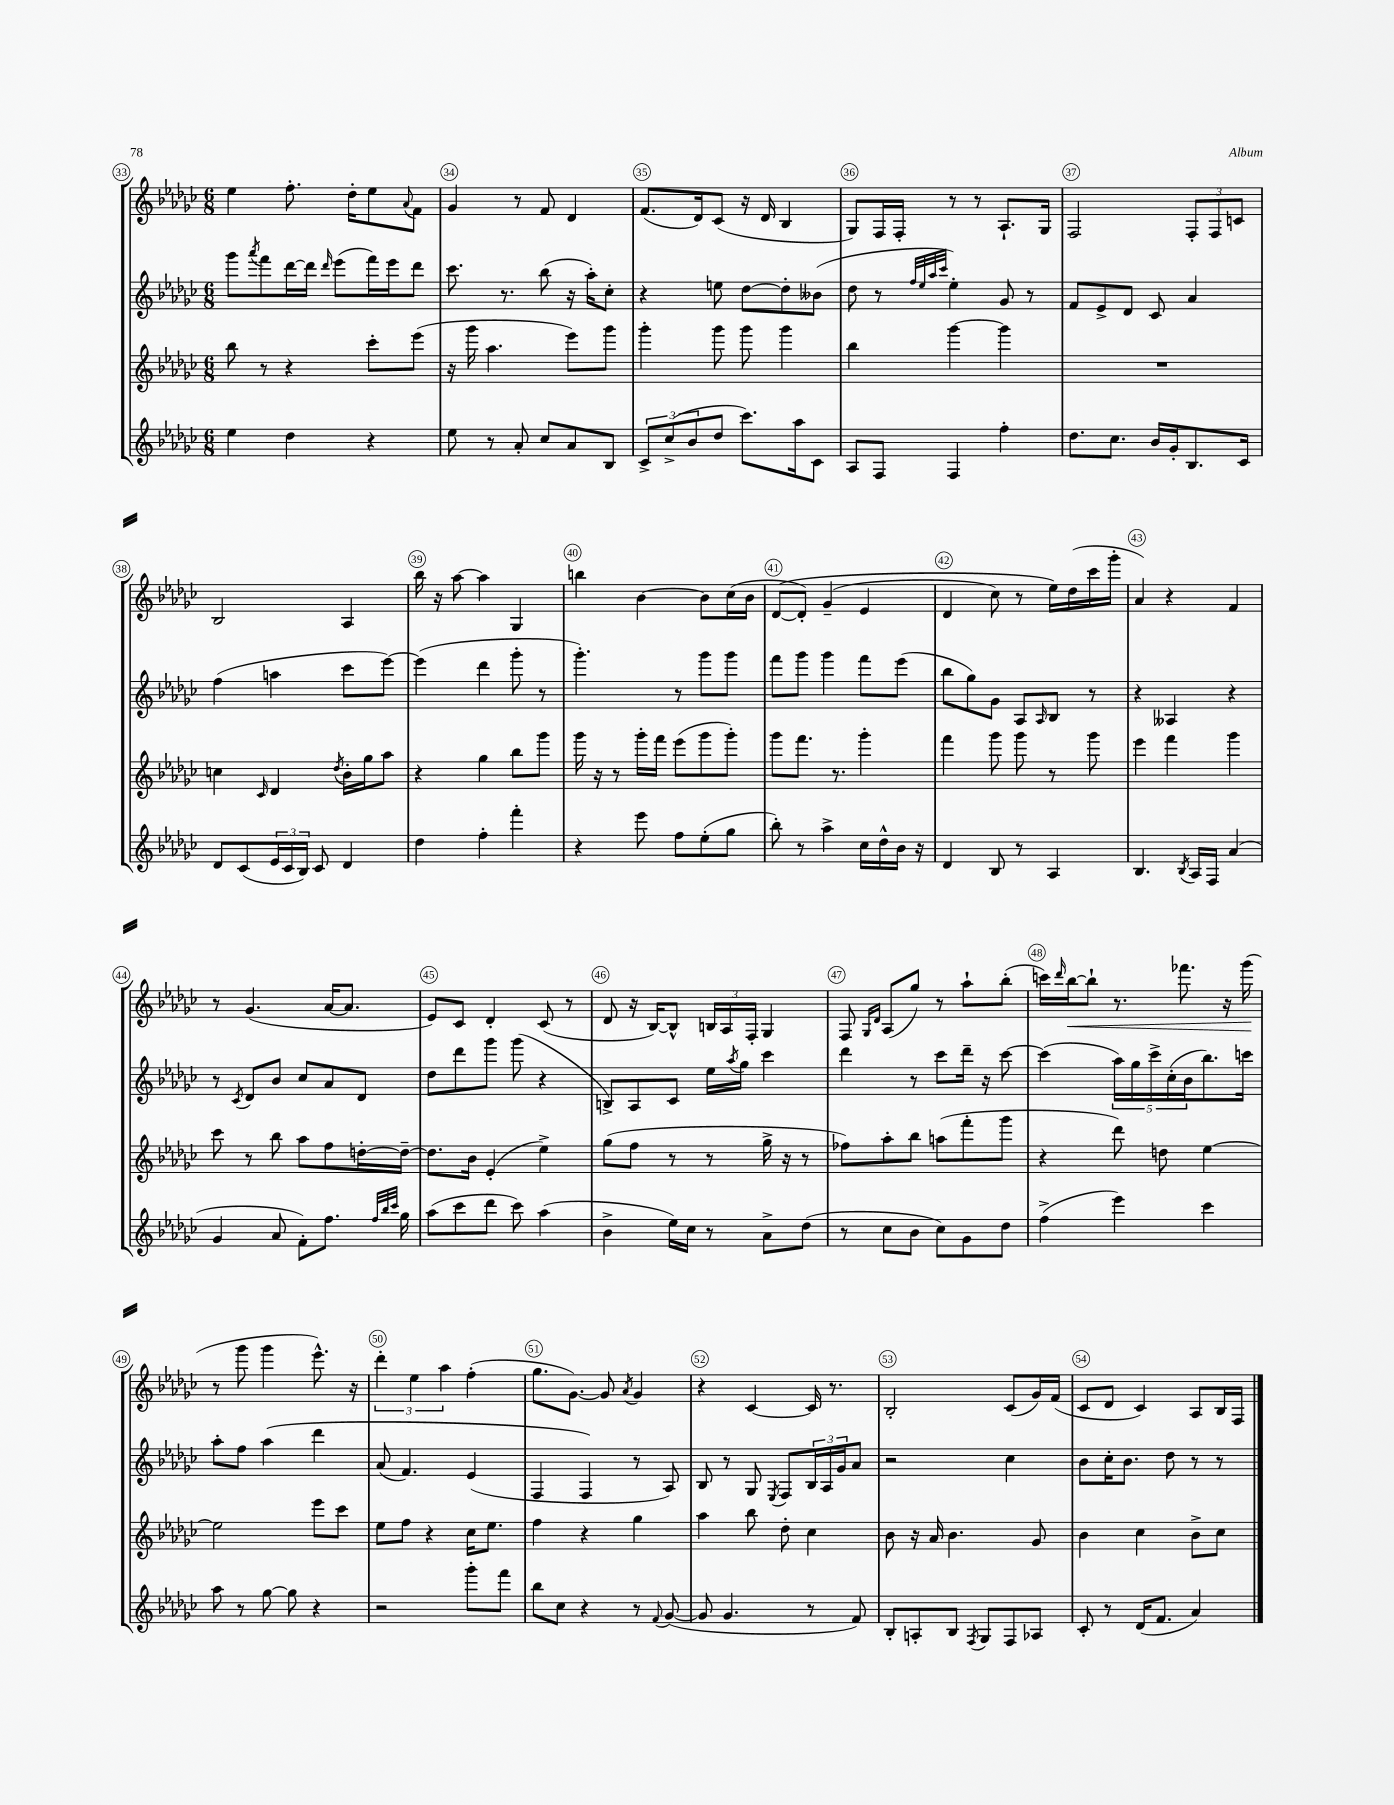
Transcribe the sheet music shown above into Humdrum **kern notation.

**kern	**kern	**kern	**kern
*staff4	*staff3	*staff2	*staff1
*clefG2	*clefG2	*clefG2	*clefG2
*k[b-e-a-d-g-c-]	*k[b-e-a-d-g-c-]	*k[b-e-a-d-g-c-]	*k[b-e-a-d-g-c-]
*M6/8	*M6/8	*M6/8	*M6/8
4ee-	8bb-	8ggg-	4ee-
.	.	8qaaa-	.
.	8r	8fff	.
4dd-	4r	[16ddd-	8.ff'
.	.	16ddd-]	.
.	.	16qqddd-	.
.	.	(8eee-	.
.	.	.	16dd-'
4r	8ccc-'	16fff)	8ee-
.	.	16eee-	.
.	.	.	8qqa-
.	(8eee-	8ddd-	8f
=	=	=	=
8ee-	16r	8.ccc-	4g-
.	16ggg-	.	.
8r	4.aa-	.	.
.	.	8.r	.
8a-'	.	.	8r
8cc-	.	(8bb-	8f
8a-	8eee-)	16r	4d-
.	.	16aa-')	.
8B-	8ggg-	8cc-'	.
=	=	=	=
12c-^	4ggg-'	4r	(8.f
(12cc-^	.	.	.
12b-	.	.	.
.	.	.	16d-)
8dd-	8ggg-	8ee	(8c-
8.ccc-)	8ggg-	[8dd-	16r
.	.	.	16d-
.	4ggg-	8dd-']	4B-
16aa-	.	.	.
8c-	.	(8b--	.
=	=	=	=
8A-	4bb-	8dd-	8G-)
8F	.	8r	16F
.	.	.	16F'
.	.	32qqff	.
.	.	32qqee-	.
.	.	32qqaa-	.
.	.	32qqccc-	.
4F	[4ggg-	4ee-')	8r
.	.	.	8r
4ff'	4ggg-]	8g-	8.A-`
.	.	8r	.
.	.	.	16G-
=	=	=	=
8.dd-	2.r	8f	2F
.	.	8e-^	.
8.cc-	.	.	.
.	.	8d-	.
16b-	.	8c-	.
16g-'	.	.	.
8.B-	.	4a-	12F'
.	.	.	12F
.	.	.	12c
16c-	.	.	.
=	=	=	=
8d-	4cc	(4ff	2B-
(8c-	.	.	.
.	16qqc-	.	.
24e-	4d-	4aa	.
24c-	.	.	.
24B-)	.	.	.
8c-	.	.	.
.	8qdd-	.	.
4d-	16b-'	8ccc-	4A-
.	16gg-	.	.
.	8aa-	[8eee-)	.
=	=	=	=
4dd-	4r	(4eee-]	16bb-
.	.	.	16r
.	.	.	[8aa-
4ff'	4gg-	4ddd-	4aa-]
4fff'	8bb-	8ggg-'	4G-
.	8ggg-	8r	.
=	=	=	=
4r	16ggg-	4.ggg-')	4bb
.	16r	.	.
.	8r	.	.
8eee-	16ggg-'	.	[4b-
.	16fff	.	.
8ff	(8eee-	8r	.
(8ee-'	8ggg-	8ggg-	8b-]
8gg-	8ggg-')	8ggg-	(16cc-
.	.	.	16b-
=	=	=	=
8bb-')	8ggg-	8fff	&([8d-
8r	8.fff	8ggg-	8d-'])
4aa-^	.	4ggg-	(4g-~
.	8.r	.	.
16cc-	4ggg-'	8fff	4e-
16dd-^^	.	.	.
16b-	.	(8eee-	.
16r	.	.	.
=	=	=	=
4d-	4fff	8bb-	4d-
.	.	8gg-)	.
8B-	8ggg-	8g-	8cc-)
8r	8ggg-	8A-	8r
.	.	16qqA-	.
4A-	8r	8B-	16ee-&)
.	.	.	(16dd-
.	8ggg-	8r	16ccc-
.	.	.	16ggg-'
=	=	=	=
4.B-	4eee-	4r	4a-)
.	4fff	4A--	4r
8qB-	.	.	.
16A-	.	.	.
16F	.	.	.
(4a-	4ggg-	4r	4f
=	=	=	=
4g-	8ccc-	8r	8r
.	.	8qc-	.
.	8r	8d-	(4.g-
8a-	8bb-	8b-	.
8f')	8aa-	8cc-	.
8.ff	8ff	8a-	[16a-
.	.	.	8.a-]
.	[16dd'	8d-	.
32qqff	.	.	.
32qqbb-	.	.	.
32qqccc-	.	.	.
16gg-	16dd~_	.	.
=	=	=	=
(8aa-	8.dd]	8dd-	8e-)
8ccc-	.	8ddd-	8c-
.	16b-	.	.
8ddd-	(4e-'	8ggg-	4d-'
8ccc-)	.	(8ggg-	.
(4aa-	4ee-^)	4r	(8c-
.	.	.	8r
=	=	=	=
4b-^	(8gg-	8B^)	8d-
.	8ff	8A-	16r
.	.	.	[16B-)
16ee-)	8r	8c-	8B-^^]
16cc-	.	.	.
8r	8r	16ee-	24B
.	.	.	24A-
.	.	8qaa-	.
.	.	16gg-	.
.	.	.	24F'
8a-^	16gg-^	4ccc-	4G-
.	16r	.	.
(8dd-	8r	.	.
=	=	=	=
8r	8ff-)	4ddd-	8F
.	.	.	16qqG-
.	.	.	16qqd-
8cc-	8aa-'	.	(8A-
8b-	8bb-	8r	8gg-)
8cc-)	(8aa	8ccc-	8r
8g-	8fff'	16ddd-~	8aa-`
.	.	16r	.
8dd-	8ggg-	[8ccc-	(8bb-'
=	=	=	=
(4ff^	4r	(4ccc-]	16ccc)
.	.	.	16qqddd-
.	.	.	[16bb-
.	.	.	8bb-`]
4eee-)	8ddd-)	20aa-)	8.r
.	.	20gg-	.
.	.	20ccc-^	.
.	8dd	.	.
.	.	(20cc-'	.
.	.	.	8.fff-
.	.	20b-	.
4ccc-	[4ee-	8.bb-)	.
.	.	.	16r
.	.	16ccc	(16ggg-
=	=	=	=
8aa-	2ee-]	8aa-'	8r
8r	.	8ff	8ggg-
[8gg-	.	&(4aa-	4ggg-
8gg-]	.	.	.
4r	8eee-	4ddd-	8.eee-^^)
.	8ccc-	.	.
.	.	.	16r
=	=	=	=
2r	8ee-	(8a-	6ddd-'
.	8ff	4.f)	.
.	.	.	6ee-
.	4r	.	.
.	.	.	6aa-
8ggg-'	16cc-	(4e-	(4ff'
.	8.ee-	.	.
8fff	.	.	.
=	=	=	=
8bb-	4ff	4F	8.gg-
8cc-	.	.	.
.	.	.	[8.g-)
4r	4r	4F&)	.
.	.	.	8g-]
.	.	.	8qa-
8r	4gg-	8r	4g-
8qqf	.	.	.
([8g-	.	8A-)	.
=	=	=	=
8g-]	4aa-	8B-	4r
4.g-	.	8r	.
.	8bb-	8G-	[4c-
.	.	8qE-	.
.	8dd-'	8F	.
8r	4cc-	24B-	16c-]
.	.	24A-	.
.	.	.	8.r
.	.	24g-	.
8f)	.	8a-	.
=	=	=	=
8B-'	8b-	2r	2B-'
8A'	16r	.	.
.	16a-	.	.
8B-	4.b-	.	.
8qF	.	.	.
8G-	.	.	.
8F	.	4cc-	(8c-
8A-	8g-	.	16g-)
.	.	.	(16f
=	=	=	=
8c-'	4b-	8b-	8c-
8r	.	16cc-'	8d-
.	.	8.b-	.
(16d-	4cc-	.	4c-)
8.f	.	.	.
.	.	8dd-	.
4a-)	8b-^	8r	8A-
.	8cc-	8r	16B-
.	.	.	16F
==	==	==	==
*-	*-	*-	*-
